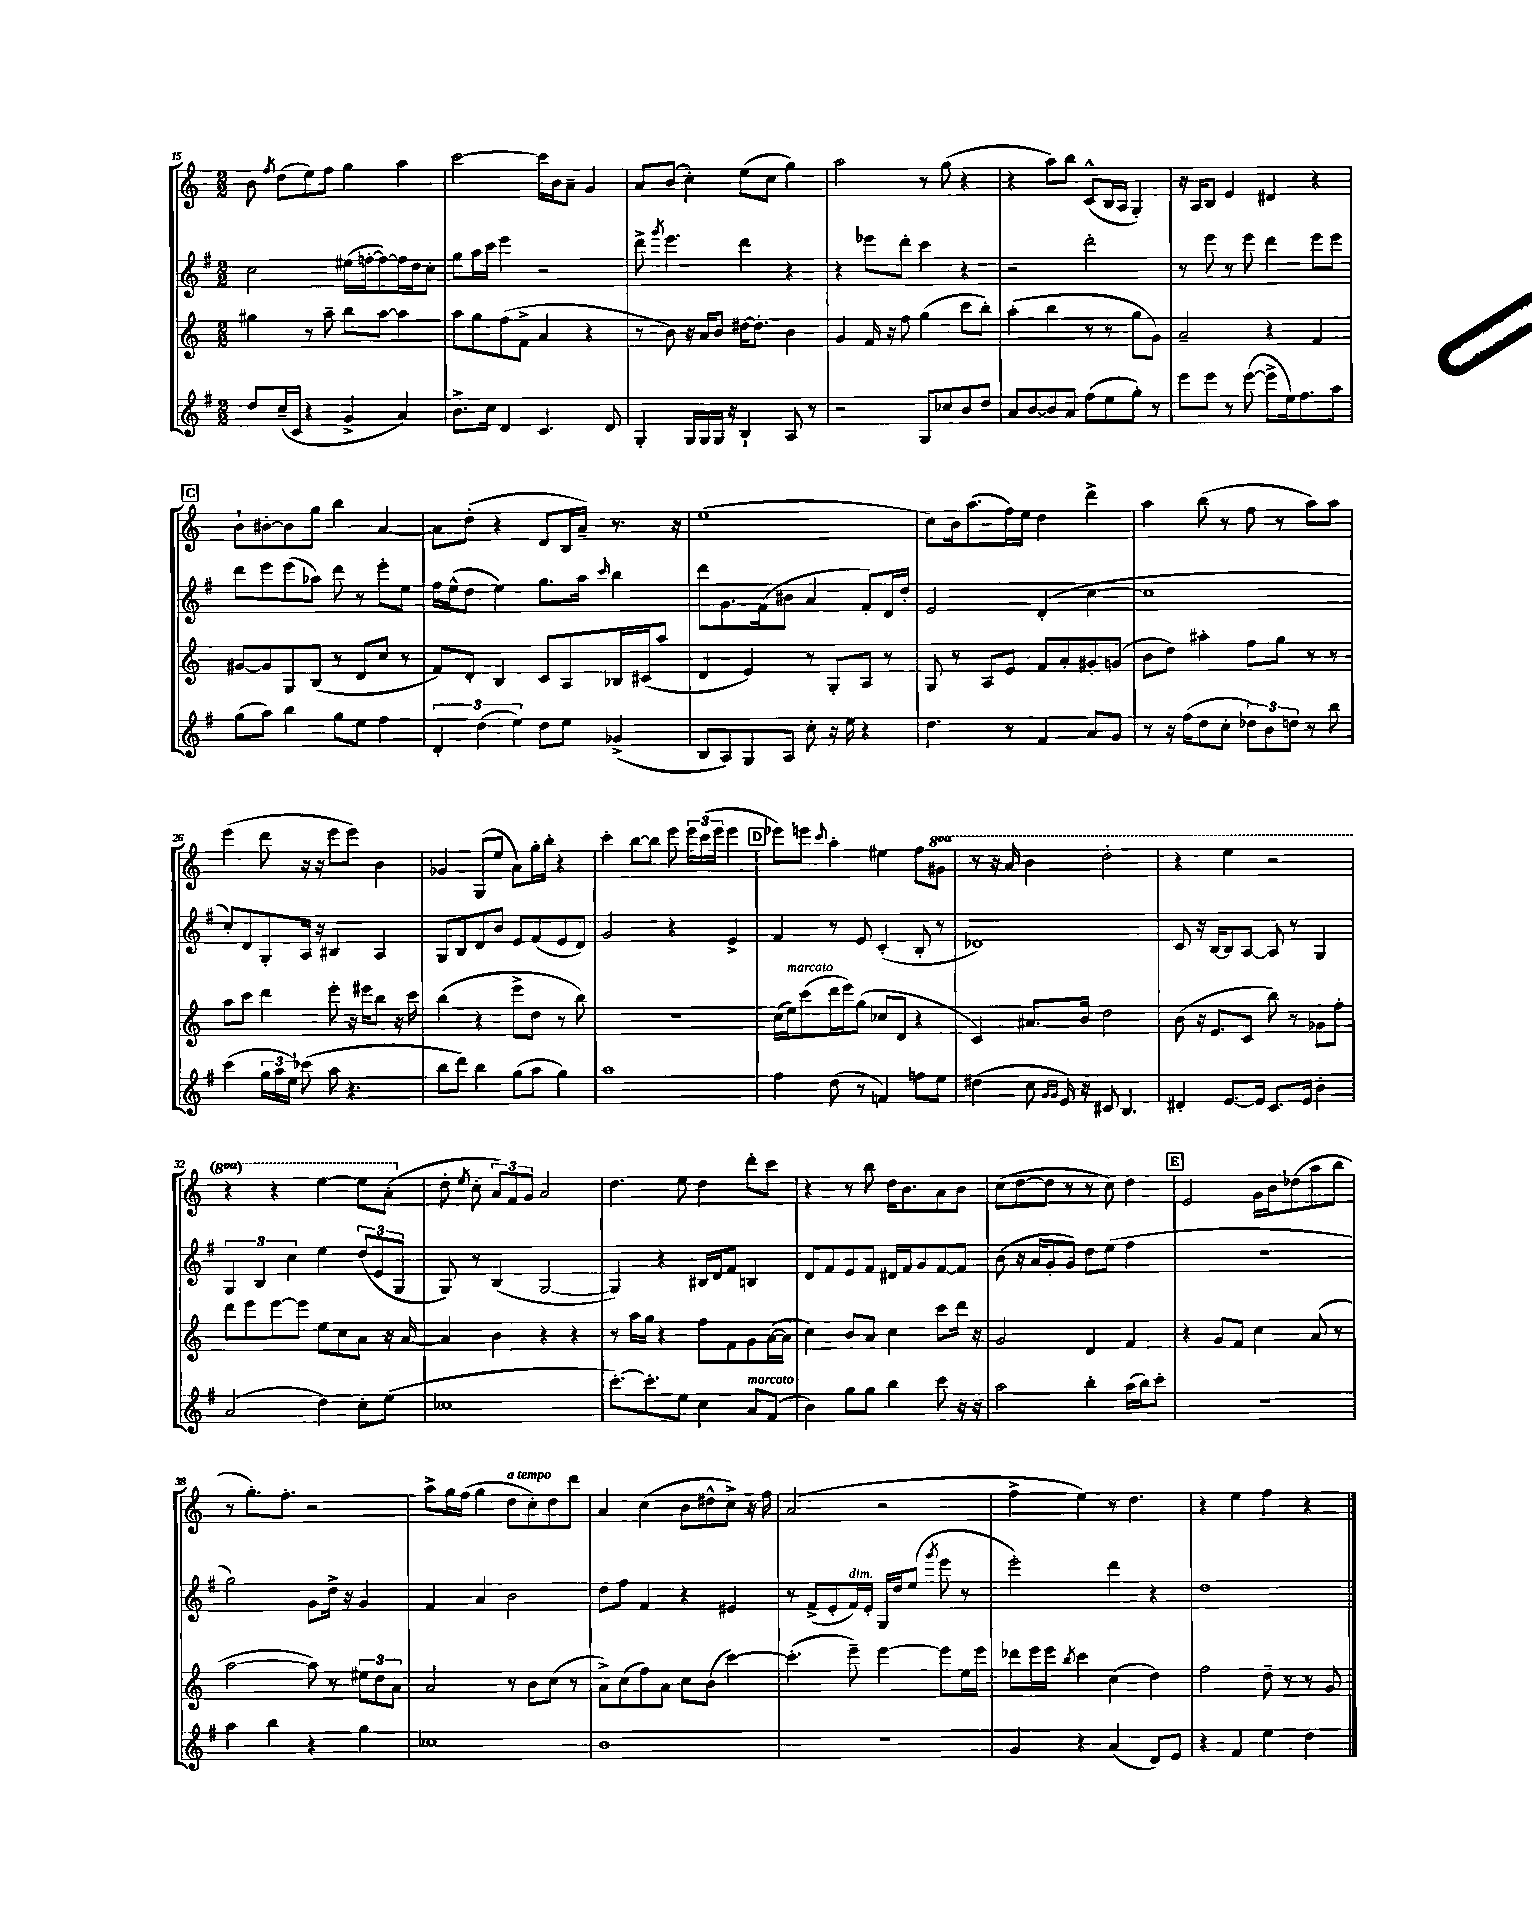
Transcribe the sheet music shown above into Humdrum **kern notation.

**kern	**kern	**kern	**kern
*part4	*part3	*part2	*part1
*staff4	*staff3	*staff2	*staff1
*clefG2	*clefG2	*clefG2	*clefG2
*k[f#]	*k[]	*k[f#]	*k[]
*M2/2	*M2/2	*M2/2	*M2/2
=15	=15	=15	=15
8dd/L	4gg#X\	2cc\	8b\
.	.	.	8qff/
(16cc~/L	.	.	(8dd\L
16c/JJ	.	.	.
4r	8r	.	8ee\)
.	8aa~\	.	8ff\J
4g^/	8bb\L	(16ee#X\LL	4gg\
.	.	[16ffn'\J	.
.	[8aa\J	8ff\_)	.
4a/)	4aa\]	16ff\L]	4aa\
.	.	16dd\J	.
.	.	8cc'\J	.
=16	=16	=16	=16
8.b^\L	8aa\L	8gg\L	[2ccc\
.	8gg\	16aa\L	.
16cc\Jk	.	16ccc\JJ	.
4d/	(8ff\	4eee\	.
.	8f^\J	.	.
4.c/	4a/	2r	16ccc\LL]
.	.	.	16b\J
.	.	.	8a~\J
.	4r	.	4g/
8d/	.	.	.
=17	=17	=17	=17
4G'/	8r	8ddd^\	8a/L
.	.	8qggg/	.
.	8b\)	4.eee\	(8b/J
16G/LL	16r	.	4cc'\)
16G/	16a/KL	.	.
16G/JJ	8b/J	.	.
16r	.	.	.
4B`/	[16dd#X\KL	4ddd\	(8ee\L
.	8.dd#'\J]	.	.
.	.	.	8cc\J
8A/	4b\	4r	4gg\)
8r	.	.	.
=18	=18	=18	=18
2r	4g/	4r	2aa\
.	16f/	8eee-X\L	.
.	16r	.	.
.	8ff\	8ddd'\J	.
8G/L	(4gg\	4ccc\	8r
8cc-X/	.	.	(8gg\
8b/	8ccc\L	4r	4r
8dd/J	8bb'\J)	.	.
=19	=19	=19	=19
8a/L	(4aa'\	2r	4r
[8b/	.	.	.
8b/]	4bb\	.	8aa\L)
8a/J	.	.	8bb\J
(8ff#\L	8r	2ddd'\	(8c^^/L
8ee\	8r	.	16B/L
.	.	.	16A/JJ
8gg'\J)	8gg\L	.	4G'/)
8r	8g\J)	.	.
=20	=20	=20	=20
8eee\L	2a~/	8r	16r
.	.	.	16A/KL
8eee\J	.	8eee\	8B/J
8r	.	8r	4e/
([8eee\	.	8eee\	.
8eee^\L]	4r	4ddd\	4d#X/
16ee\k)	.	.	.
8.ff#\	.	.	.
.	4f/	8eee\L	4r
8aa\J	.	8eee\J	.
!!LO:LB:g=z
!!LO:REH:place=s1:t=C
=21	=21	=21	=21
(8gg\L	[8g#X/L	8ddd\L	8b`\L
8aa\J)	8g#/]	8eee\	[8b#X'\
4bb\	8G/	(8eee\	8b#\]
.	(8B/J	8aa-X\J)	8gg\J
8gg\L	8r	8ddd\	4bb\
8ee\J	8d/L	8r	.
4ff#\	8cc/J	8eee'\L	[4a/
.	8r	8ee\J	.
=22	=22	=22	=22
6d'/	8f/L)	16ff#\LL	8a\L]
.	.	(16ee^^\J	.
.	8d'/J	8dd\J	(8dd'\J
(6dd\	.	.	.
.	4B/	4ee\)	4r
6ee\)	.	.	.
8dd\L	8c/L	8.gg\L	8d/L
8ee\J	8A/	.	16B/L
.	.	16aa\Jk	16a~/JJ)
.	.	16qqccc/	.
(4g-X^/	16B-X/L	4bb\	8.r
.	(16c#X/J	.	.
.	8aa/J	.	.
.	.	.	16r
=23	=23	=23	=23
8B/L	4d/	8ddd\L	(1ee
8A/)	.	8.g\	.
8G/	4e/)	.	.
.	.	(16f#\k	.
8A/J	.	8b#X\J	.
8cc'\	8r	4a/	.
16r	8G'/L	.	.
16ee\	.	.	.
4r	8A/J	8f#'/L)	.
.	8r	16d/L	.
.	.	16dd'/JJ	.
=24	=24	=24	=24
4.dd\	8G/	2e/	8cc\L)
.	8r	.	16b\k
.	.	.	(8.aa\
.	8A/L	.	.
8r	8e/J	.	16ff\L)
.	.	.	16ee\JJ
4f#/	8f/L	(4d'/	4dd\
.	8a'/	.	.
8a/L	8g#X'/	[4cc\	4ddd^\
8g/J	(8gn/J	.	.
=25	=25	=25	=25
8r	8b\L	1cc]	4aa\
16r	8dd\J)	.	.
(16ff#\KL	.	.	.
8dd\	4aa#X'\	.	(8bb\
8cc'\J	.	.	8r
12dd-X\L)	8ff\L	.	8ff\
12b\	.	.	.
.	8gg\J	.	8r
12ddn\J	.	.	.
8r	8r	.	8aa\L)
8bb\	8r	.	8aa\J
!!LO:LB:g=z
=26	=26	=26	=26
(4ccc\	8aa\L	8cc'/L)	(4eee\
.	8ccc\J	8d/	.
24gg\LL	4ddd\	8G'/	8ddd\
24aa\	.	.	.
24ee\JJ)	.	.	.
(8ccc-X\	.	16A/Jk	16r
.	.	16r	16r
8aa\	8eee'\	4B#X/	8eee\L
4.r	16r	.	8eee\J)
.	16eee#X\KL	.	.
.	8bb\J	4A/	4b\
.	16r	.	.
.	16ccc\	.	.
=27	=27	=27	=27
8bb\L	(4bb\	8G/L	4g-X/
8ddd\J)	.	8B/	.
4bb\	4r	8d/	(8G/L
.	.	8b/J	8ee/J
(8gg\L	8eee^\L	8e/L	8a\L)
8aa\J	8dd\J	(8f#/	16gg'\L
.	.	.	16bb'\JJ
4gg\)	8r	8e/	4r
.	8bb\)	8d/J)	.
=28	=28	=28	=28
1aa	1r	2g/	4ccc'\
.	.	.	[8bb\L
.	.	.	8bb\J]
.	.	4r	8eee\
.	.	.	24eee\LL
.	.	.	(24ccc\
.	.	.	24eee\JJ
.	.	4e^/	4eee\
!!LO:REH:place=s1:t=D
=29	=29	=29	=29
4ff#\	(16cc\LL	4f#/	8eee-X\L)
!	!LO:TX:a:i:t=marcato	!	!
.	16ee\J)	.	.
.	(8ccc\	.	8eeen\J
.	.	.	8qqccc/
(8dd\	16ddd\L	8r	4aa'\
.	16eee\J)	.	.
8r	(8gg\J	8e/	.
4fn/)	8cc-X/L	(4c'/	4ee#X\
.	8d/J	.	.
8ffn\L	4r	8B'/	8ff\L
*	*	*	*8va
8ee\J	.	8r	8gg#X\J
=30	=30	=30	=30
(4dd#X\	4c/)	1d-X)	8r
.	.	.	16r
.	.	.	16aa/
8cc\	8.a#X/L	.	4bb\
16qqg/LL	.	.	.
16qqg/JJ	.	.	.
16e/)	.	.	.
16r	16b/Jk	.	.
8c#X/	2dd\	.	2ddd'\
4.B/	.	.	.
=31	=31	=31	=31
4d#X'/	(8b\	8c/	4r
.	16r	16r	.
.	8.e/L	[16B/KL	.
[8.e/L	.	8B/]	4eee\
.	8c/J	[8A/J	.
16e/Jk]	.	.	.
8.c/L	8bb\)	8A/]	2r
.	8r	8r	.
16e/Jk	.	.	.
4b'\	8g-X\L	4G/	.
.	8ff'\J	.	.
!!LO:LB:g=z
=32	=32	=32	=32
(2a/	8ddd\L	6G/	4r
.	8eee\	.	.
.	.	6B/	.
.	[8eee\	.	4r
.	.	6cc\	.
.	8eee\J]	.	.
4dd\)	8ee\L	4ee\	[4eee\
.	8cc\	.	.
8cc'\L	8a\J	(12dd/L	8eee\L]
.	.	12e/	.
(8ee\J	16r	.	(8aa'\J
.	.	12G/J	.
.	[16a/	.	.
=33	=33	=33	=33
*	*	*	*X8va
1cc-X	4a/]	8G/)	8dd'\
.	.	.	8qee/
.	.	8r	8cc'\
.	4b\	(4B/	12a/L)
.	.	.	12f/
.	.	.	12g/J
.	4r	[2G/	2a/
.	4r	.	.
=34	=34	=34	=34
[8.ccc'\L)	8r	4G/])	4.dd\
.	16aa\LL	.	.
8.ccc'\]	16gg\JJ	.	.
.	4r	4r	.
8ee\J	.	.	8ee\
4cc\	8ff\L	16B#X/LL	4dd\
.	.	16d/J	.
.	8f\	8f#/J	.
!LO:TX:a:i:t=marcato	!	!	!
8a/L	8g\	4Bn/	8ddd'\L
(8f#/J	([16a\L	.	8ccc\J
.	16a\JJ]	.	.
=35	=35	=35	=35
4b\)	4cc\)	8d/L	4r
.	.	8f#/	.
8gg\L	8b/L	8e/	8r
8gg\J	8a/J	8f#/J	8bb\
4bb\	4cc\	16d#X/LL	16dd\KL
.	.	16f#/J	8.b\
.	.	8g/	.
8ccc\	8ccc\L	[8f#/	8a\
16r	16ddd\Jk	8f#/J]	8b\J
16r	16r	.	.
=36	=36	=36	=36
2aa\	2g/	(8b\	(8cc\L
.	.	16r	[8dd\
.	.	16a/KL	.
.	.	8g'/	8dd\J]
.	.	8g/J)	8r
4bb'\	4d/	8dd\L	8r
.	.	(8ee\J	8cc\)
(16aa\LL	4f/	4ff#\	4dd\
16bb\J)	.	.	.
8ccc'\J	.	.	.
!!LO:REH:place=s1:t=E
=37	=37	=37	=37
1r	4r	1r	2e/
.	8g/L	.	.
.	8f/J	.	.
.	4cc\	.	16g\LL
.	.	.	16b\J
.	.	.	(8dd-X\
.	(8a/	.	8aa\
.	8r	.	8bb\J
!!LO:LB:g=z
=38	=38	=38	=38
4aa\	[2aa\	2gg\)	8r
.	.	.	8.gg'\L)
4bb\	.	.	.
.	.	.	8.ff'\J
4r	8aa\])	8g\L	2r
.	8r	16dd^\Jk	.
.	.	16r	.
4gg\	12ee#X\L	4g/	.
.	12dd\	.	.
.	12a\J	.	.
=39	=39	=39	=39
1cc-X	2a/	4f#/	8aa^\L
.	.	.	16gg\L
.	.	.	(16ff\JJ
.	.	4a/	4gg\
!	!	!	!LO:TX:a:i:t=a tempo
.	8r	2b\	8dd\L
.	8b\L	.	8cc'\)
.	(8cc\J	.	8dd\
.	8r	.	8ddd\J
=40	=40	=40	=40
1b	8a^\L)	8dd\L	4a/
.	(8cc\	8ff#\J	.
.	8ff\)	4f#/	(4cc\
.	8a\J	.	.
.	8cc\L	4r	8b\L
.	(8b\J	.	8dd#X^^\
.	[4ccc\)	4e#X/	8cc^\J)
.	.	.	16r
.	.	.	16ff\
=41	=41	=41	=41
1r	(4.ccc'\]	8r	(2a/
.	.	(8f#^/L	.
.	.	8e'/	.
!	!	!LO:TX:a:i:t=dim.	!
.	8eee~\)	16f#/L)	.
.	.	16e'/JJ	.
.	[4eee\	16G/LL	2r
.	.	16dd/J	.
.	.	(8ee/J	.
.	.	8qggg/	.
.	8eee\L]	8eee\	.
.	16ee\L	8r	.
.	16eee\JJ	.	.
=42	=42	=42	=42
4g/	8ddd-X\L	2eee'\)	4ff^\
.	16eee\L	.	.
.	16eee\JJ	.	.
.	8qbb/	.	.
4r	4ccc\	.	4ee\)
(4a/	(4cc\	4ddd\	8r
.	.	.	4.dd\
8d/L)	4dd\)	4r	.
8e/J	.	.	.
=43	=43	=43	=43
4r	2ff\	1dd	4r
4f#/	.	.	4ee\
4ee\	8dd~\	.	4ff\
.	8r	.	.
4dd\	8r	.	4r
.	8g/	.	.
==	==	==	==
*-	*-	*-	*-
